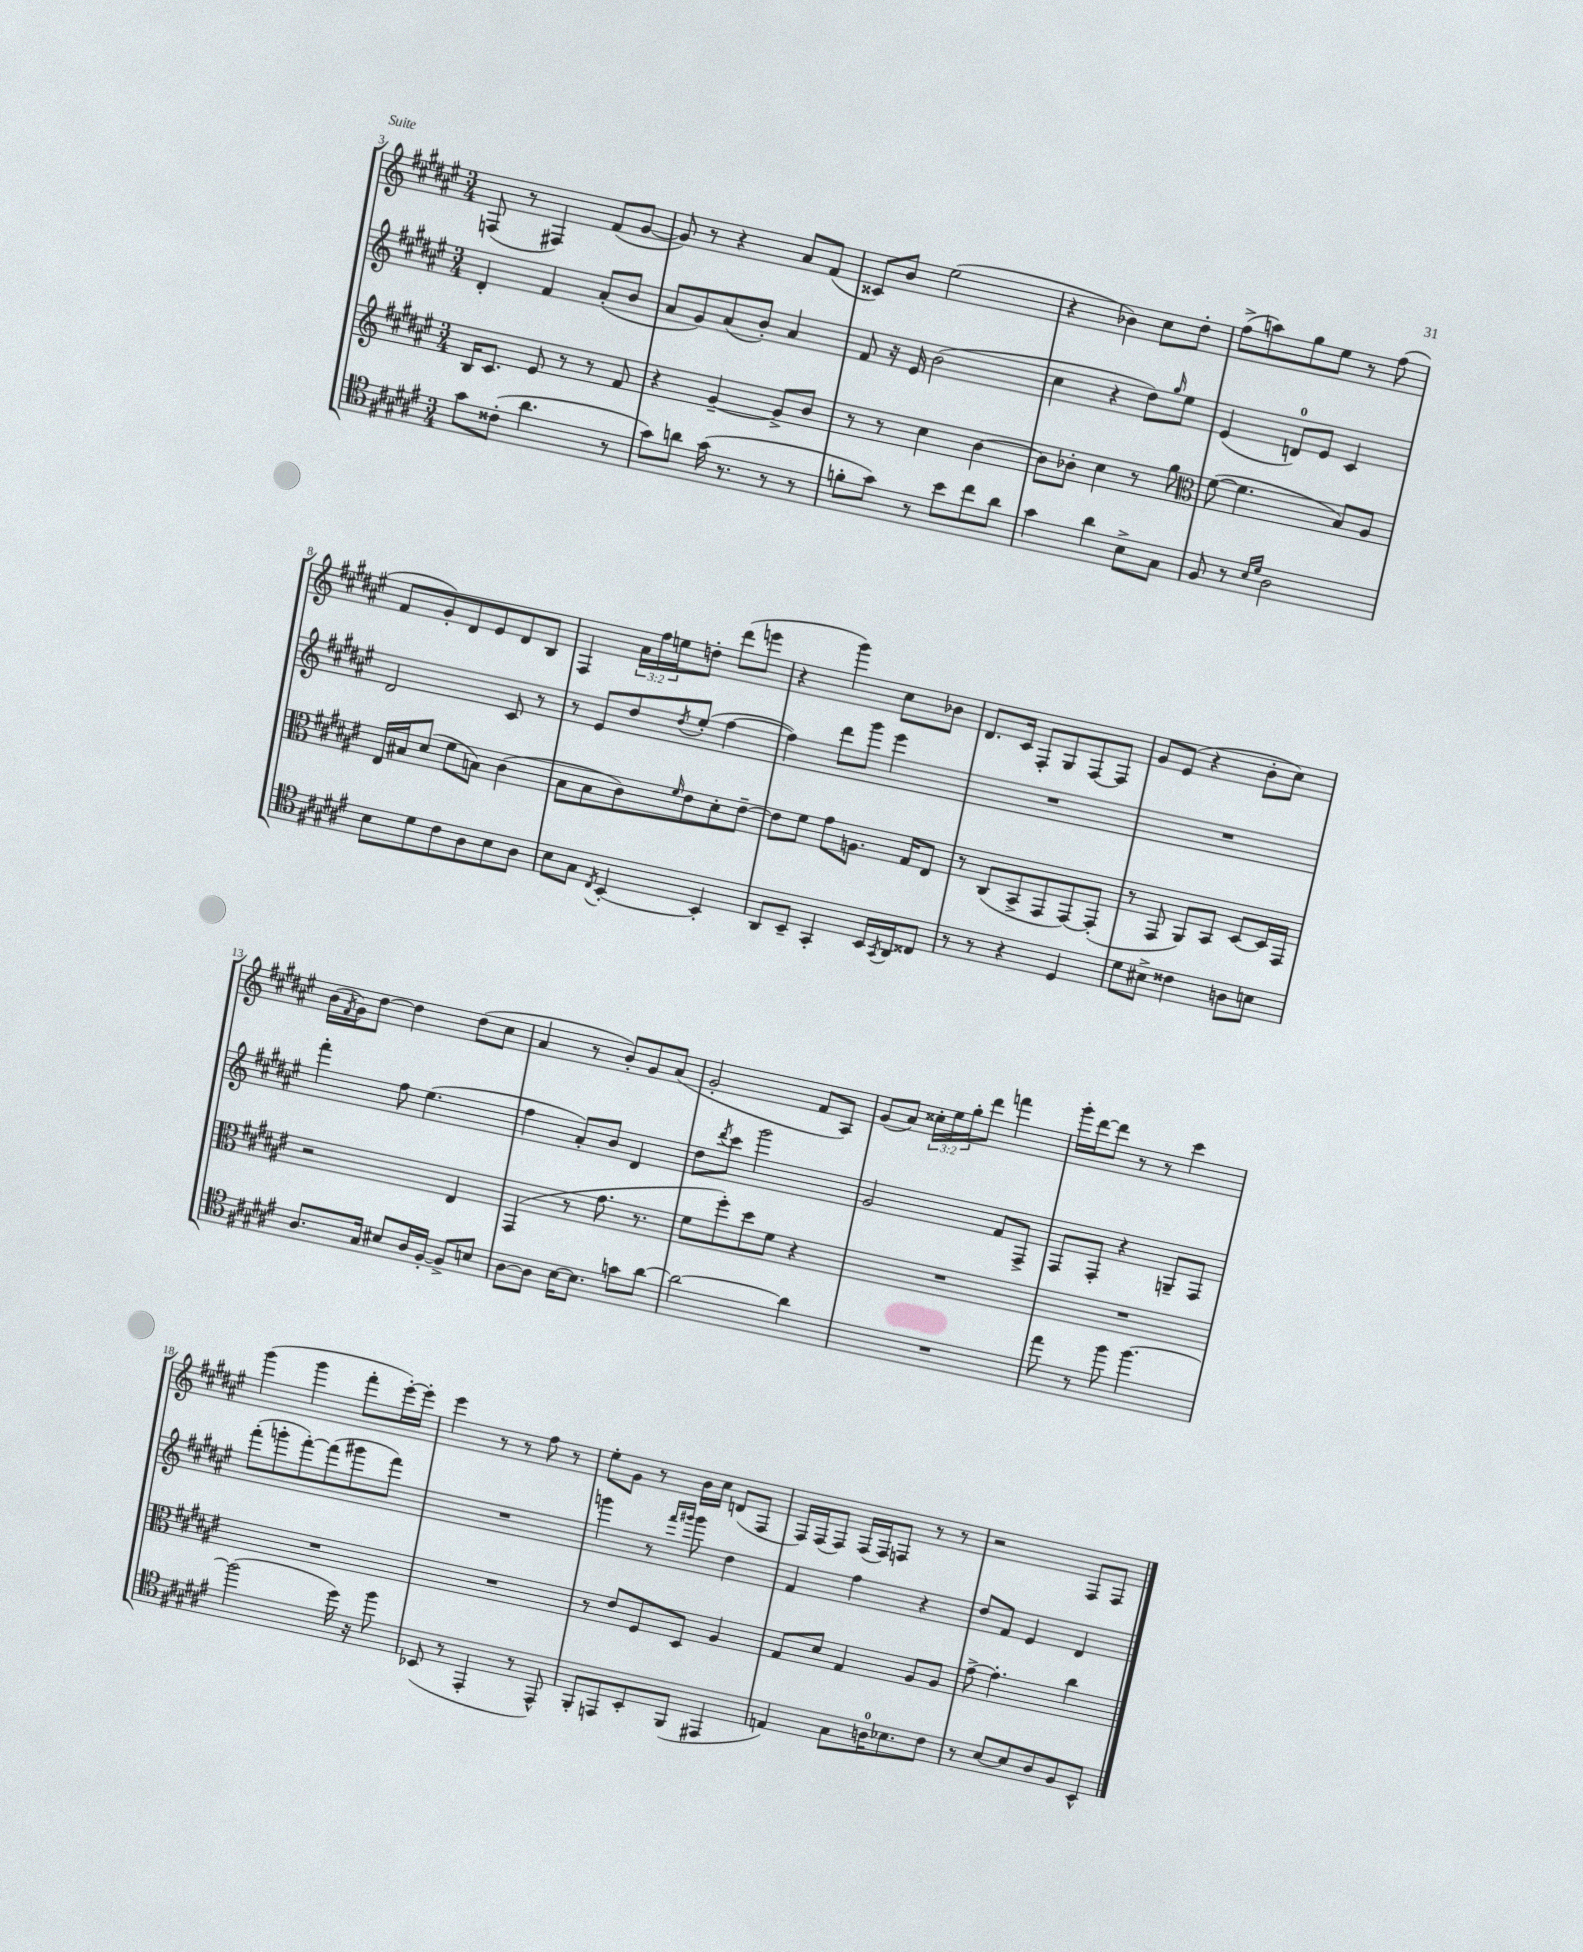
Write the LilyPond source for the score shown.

<<
\new StaffGroup <<
\new Staff = "s0" {
    \clef treble \key fis \major \numericTimeSignature \time 3/4 \override Staff.TupletNumber.text = #tuplet-number::calc-fraction-text
    f8( r8 fis4) fis'8( gis'8~ |
    gis'8) r8 r4 ais'8 fis'8( |
    cisis'8) b'8 eis''2( |
    r4 bes'4) cis''8 dis''8-. |
    fis''8->( a''8) gis''8 eis''8 r8 fis''8( |
    fis'8 gis'8-.) dis'8 eis'8 dis'8 b8 |
    fis4 \tuplet 3/2 { ais'16 fis''16 e''16 } d''8-. dis'''8( e'''8 |
    r4 gis'''4) cis''8 bes'8 |
    dis'8. cis'16 fis8-. gis8 fis8~ fis8 |
    gis'8 eis'8( r4 b'8-. cis''8) |
    b'16( \acciaccatura { fis'8 } gis'16) dis''8~ dis''4 dis''8( cis''8 |
    ais'4 r8 b'8-.) gis'8 ais'8( |
    gis'2-. fis'8 ais8) |
    gis'8( ais'8) \tuplet 3/2 { cisis''16-. eis''16 gis''16-. } dis'''8 f'''4 |
    gis'''16-. dis'''16~ dis'''8 r8 r8 cis'''4 |
    gis'''4( gis'''4 fis'''8-. eis'''16~-.) eis'''16-. |
    eis'''4 r8 r8 fis''8 r8 |
    eis''8-. gis'8 r8 b'16 cis''16 d'8( fis8 |
    fis16) fis16( fis8) fis16( fis16) f8 r8 r8 |
    r2 fis8 fis8 \bar "|." |
}
\new Staff = "s1" {
    \clef treble \key fis \major \numericTimeSignature \time 3/4
    dis'4-. fis'4 ais'8-.( b'8 |
    ais'8 gis'8) ais'8( b'8-.) ais'4 |
    fis'8 r16 eis'16 b'2( |
    cis''4 r4 dis''8) \grace { gis''16 } eis''8 |
    eis'4( d'8-0) eis'8 cis'4 |
    dis'2 cis'8 r8 |
    r8 eis'8 dis''8 \acciaccatura { dis''8 } eis''8-.( fis''4~ |
    fis''4) dis'''8 gis'''8 eis'''4 |
    R2. |
    R2. |
    fis'''4-. fis''8 eis''4.( |
    fis''4 ais'8-.) b'8 dis'4 |
    dis''8 \acciaccatura { dis'''8 } cis'''8 gis'''2 |
    gis'2 fis'8 fis8-> |
    fis8 fis8-. r4 g8-- fis8 |
    fis'''8-.( g'''8-. fis'''8~-.) fis'''8( gis'''8 fis'''8) |
    R2. |
    g'''4 r8 \grace { fis'''16 gis'''16 } gis'''8 dis''4 |
    fis'4 fis''4 r4 |
    dis''8 fis'8 eis'4 dis'4 \bar "|." |
}
\new Staff = "s2" {
    \clef treble \key fis \major \numericTimeSignature \time 3/4
    b16 cis'8. eis'8 r8 r8 fis'8 |
    r4 gis'4~-- gis'8-> b'8 |
    r8 r8 cis''4 b'4~ |
    b'8 bes'8-. cis''4 r8 gis''8 |
    \clef alto fis'8~( fis'4. b8) ais8 |
    eis16 bis16 dis'8( fis'8 b8) cis'4( |
    b8 b8 cis'8) \grace { fis'16 } eis'8 dis'8-. eis'8~-- |
    eis'8 fis'8 gis'8 a8. gis16 eis8 |
    r8 cis8( b,8-> gis,8 gis,8~) gis,8-.( |
    r8 gis,8 ais,8) b,8 dis8~ dis16 gis,16 |
    r2 eis4 |
    gis,4( r8 gis'8. r8. |
    fis'8 fis''8-.) dis''8 fis'8 r4 |
    R2. |
    R2. |
    R2. |
    R2. |
    r8 eis'8 fis8 dis8 ais4 |
    gis8 dis'8 gis4 ais8 ais8 |
    gis'8~-> gis'4.-. cis''4 \bar "|." |
}
\new Staff = "s3" {
    \clef tenor \key fis \major \numericTimeSignature \time 3/4
    gis'8 cisis'8-.( ais'4. r8 |
    gis'8) a'8 gis'16( r8. r8 r8 |
    f'8-. gis'8) r8 b'8 cis''8 ais'8 |
    gis'4 ais'4 b8-> gis8 |
    fis8 r8 \grace { b16 dis'16 } ais2 |
    b8 dis'8 cis'8 ais8 b8 ais8 |
    b8 gis8 \acciaccatura { cis8 } b,4~-. b,4-. |
    ais,8 b,8-- gis,4-. b,16 \acciaccatura { gis,8 } ais,16 cisis8 |
    r8 r8 r4 dis4 |
    dis'8 bis8-> cisis'4 a8 b8 |
    ais8. gis16 bis8 ais16 fis16~-. fis8-> b8 |
    ais8~ ais8 b16~ b8. g'8 ais'8~ |
    ais'2~ ais'4 |
    R2. |
    eis''8 r8 fis''8 fis''4.~ |
    fis''2( dis''16) r16 fis''8 |
    bes,8( r8 eis,4-. r8 eis,8-^) |
    fis,8-. e,8 b,8-. fis,8( eis,4 |
    e4) gis8 a16-0 bes8. cis'8 |
    r8 b8~ b8 ais8 fis8 b,8-^ \bar "|." |
}
>>
>>
\layout { \context { \Score currentBarNumber = #3 } }
